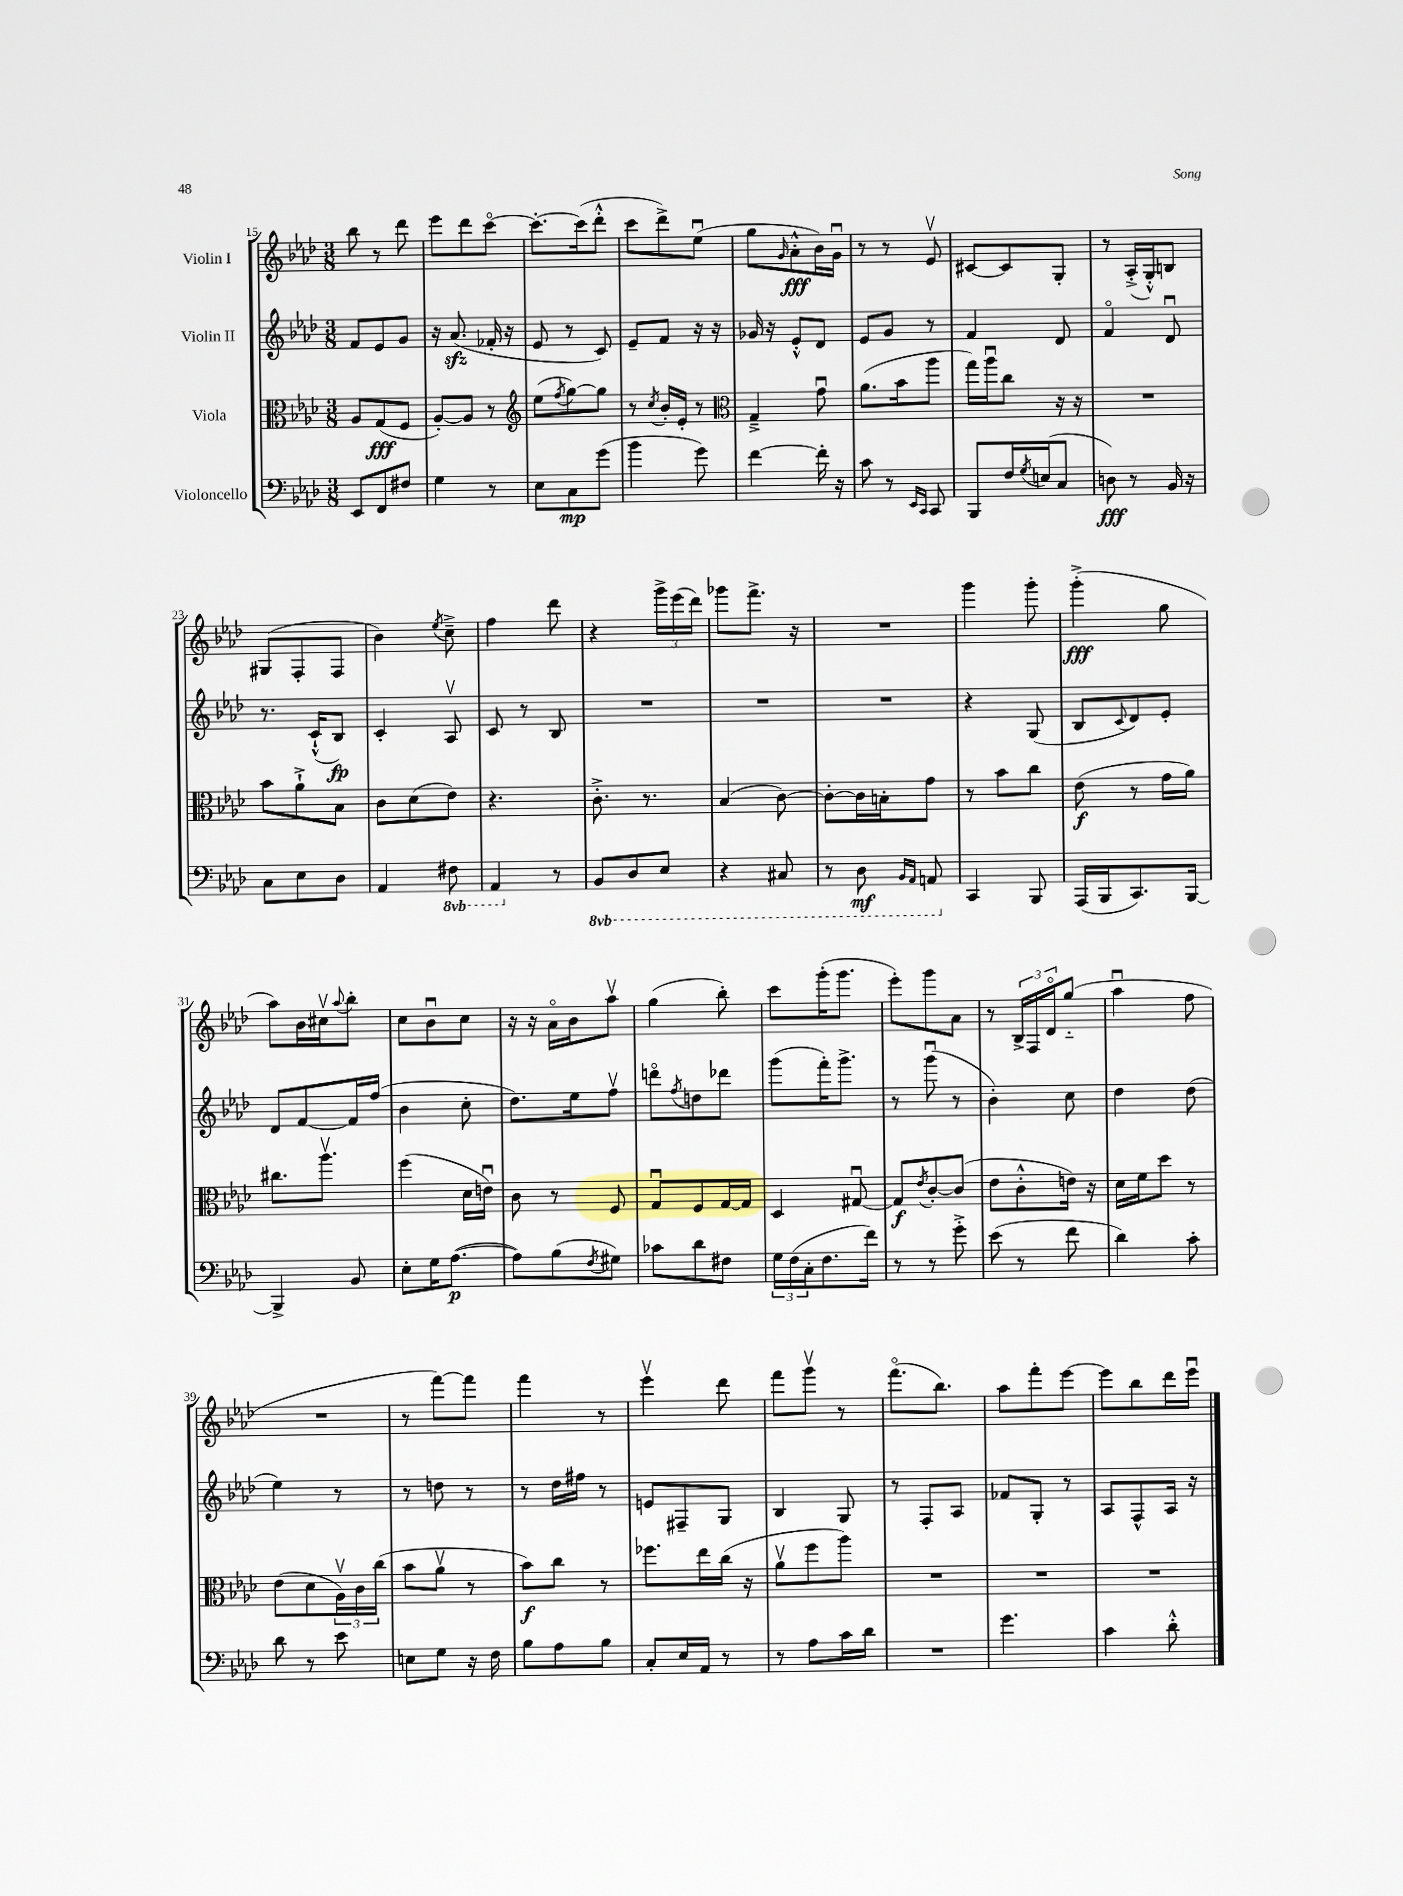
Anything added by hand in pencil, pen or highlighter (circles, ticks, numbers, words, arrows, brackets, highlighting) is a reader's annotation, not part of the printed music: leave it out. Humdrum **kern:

**kern	**kern	**kern	**kern
*staff4	*staff3	*staff2	*staff1
*clefF4	*clefC3	*clefG2	*clefG2
*k[b-e-a-d-]	*k[b-e-a-d-]	*k[b-e-a-d-]	*k[b-e-a-d-]
*M3/8	*M3/8	*M3/8	*M3/8
8EE-	8A-	8f	8bb-
8FF	(8G	8e-	8r
8F#	8F	8g	8ddd-
=	=	=	=
4G	[8A-')	16r	8eee-
.	.	(8.a-	.
.	8A-]	.	8ddd-
8r	8r	16f-'	[8ccco
.	.	16r	.
=	=	=	=
*	*clefG2	*	*
8E-	(8ee-	8e-	8.ccc'_
.	8qff	.	.
8C	[8gg)	8r	.
.	.	.	(16ccc]
(8g	8gg]	8c)	8ddd-'^^
=	=	=	=
4b-	8r	8e-~	8ccc
.	8qcc	.	.
.	16b-'	8f	8ddd-^)
.	16e-'	.	.
8g)	8r	16r	(8ee-u
.	.	16r	.
=	=	=	=
*	*clefC3	*	*
[4f	4G~^	16g-	8gg
.	.	16r	.
.	.	.	16qqg
.	.	8e-'^^	8a-'^^
16f']	8gu	8d-	16b-)
16r	.	.	16gu
=	=	=	=
8c	(8.a-	8e-	8r
8r	.	8g	8r
.	16b-	.	.
16qqEE-	.	.	.
16qqCC	.	.	.
8CC	8aa-	8r	8e-v
=	=	=	=
8BBB-	16gg)	4f	[8c#
.	16aa-u	.	.
16F	8cc	.	8c#]
8qG	.	.	.
(16E	.	.	.
8C	16r	8d-	8G'
.	16r	.	.
=	=	=	=
8D)	4.r	4fo	8r
8r	.	.	(16A-'^
.	.	.	16G'^^)
16BB-	.	8d-u	8B
16r	.	.	.
=	=	=	=
8C	8b-	8.r	(8G#
8E-	8a-`^	.	8F'
.	.	(16c`^^	.
8D-	8B-	8B-)	8F
=	=	=	=
4AA-	8c	4c'	4b-)
.	(8d-	.	.
.	.	.	8qee-
8FF#	8e-)	8A-v	8cc~^
=	=	=	=
4AAA-	4.r	8c	4ff
.	.	8r	.
8r	.	8B-	8ddd-
=	=	=	=
8BBB-	8.c'^	4.r	4r
8DD-	.	.	.
.	8.r	.	.
8EE-	.	.	24ggg^
.	.	.	(24eee-
.	.	.	24ddd-)
=	=	=	=
4r	(4B-	4.r	8ggg-
.	.	.	8.fff^
8CC#	[8c)	.	.
.	.	.	16r
=	=	=	=
8r	8c'_	4.r	4.r
8DD-	16c]	.	.
.	16B'	.	.
16qqBBB-	.	.	.
16qqAAA-	.	.	.
8AAA	8g	.	.
=	=	=	=
4CC	8r	4r	4ggg
.	8b-	.	.
8BBB-	8cc	(8G	8ggg'
=	=	=	=
(16AAA-	(8e-	8B-	(4ggg'^
16BBB-	.	.	.
.	.	8qqc	.
8.CC)	8r	8d-)	.
.	16g	8e-'	8gg
[16BBB-	16a-)	.	.
=	=	=	=
4BBB-^]	8.cc#	8d-	8aa-)
.	.	[8f	16b-
.	8.aa-v	.	16cc#v
.	.	.	8qqaa-
8BB-	.	16f]	8bb-'
.	.	(16ff	.
=	=	=	=
8E-'	(4ff	4b-	8cc
16G	.	.	8b-u
([8.A-	.	.	.
.	16d-	8cc'	8cc
.	16eu)	.	.
=	=	=	=
8A-])	8c	8.dd-)	16r
.	.	.	16r
(8B-	8r	.	16a-o
.	.	16ee-	16b-
8qF	.	.	.
8G#)	8F	8ffv	8aa-v
=	=	=	=
8c-	8Gu	8dddo	(4gg
.	.	8qff	.
8d-	8F	8dd	.
8F#	[16G	8ddd-	8bb-')
.	16G]	.	.
=	=	=	=
24G	4D-	(8ggg	8ccc
(24F	.	.	.
24C'	.	.	.
8.F	.	16fff')	(16ggg'
.	.	8.ggg^	8.ggg
.	[8G#u	.	.
16f)	.	.	.
=	=	=	=
8r	8G#]	8r	8eee-')
.	8qe-	.	.
8r	[8c'	(8gggu	8ggg
8g'^	(8c]	8r	8a-
=	=	=	=
(8e-	8e-	4b-')	8r
8r	8c'^^	.	24B-^
.	.	.	24F
.	.	.	24d-o
8f	16e)	8cc	(8gg'~
.	16r	.	.
=	=	=	=
4d-)	16d-	4dd-	4aa-u
.	16f	.	.
.	8dd-	.	.
8c'	8r	(8dd-	8ff
=	=	=	=
8d-	(8e-	4ee-)	4.r
8r	8d-	.	.
8e-	24A-v)	8r	.
.	24c	.	.
.	(24cc	.	.
=	=	=	=
8E	8b-	8r	8r
8G	8a-v	8dd	[8fff)
16r	8r	8r	8fff]
16F	.	.	.
=	=	=	=
8B-	8b-)	8r	4fff
8A-	8cc	16dd-	.
.	.	16ff#	.
8B-	8r	8r	8r
=	=	=	=
8C'	8.ff-	8e	4eee-v
16E-	.	8F#~	.
16AA-	16ee-	.	.
8r	(16cc	8G	8ddd-
.	16r	.	.
=	=	=	=
8r	8a-v	4B-	8fff
8A-	8ff	.	8gggv
16c	8aa-)	8G	8r
16d-	.	.	.
=	=	=	=
4.r	4.r	8r	(8.fffo
.	.	8F'	.
.	.	.	8.bb-)
.	.	8A-	.
=	=	=	=
4.g	4.r	8f-	8aa-
.	.	8G'	8fff'
.	.	8r	[8eee-
=	=	=	=
4c	4.r	8A-	8eee-]
.	.	8F^^	8bb-
8d-'^^	.	16A-	16ddd-
.	.	16r	16eee-u
==	==	==	==
*-	*-	*-	*-
